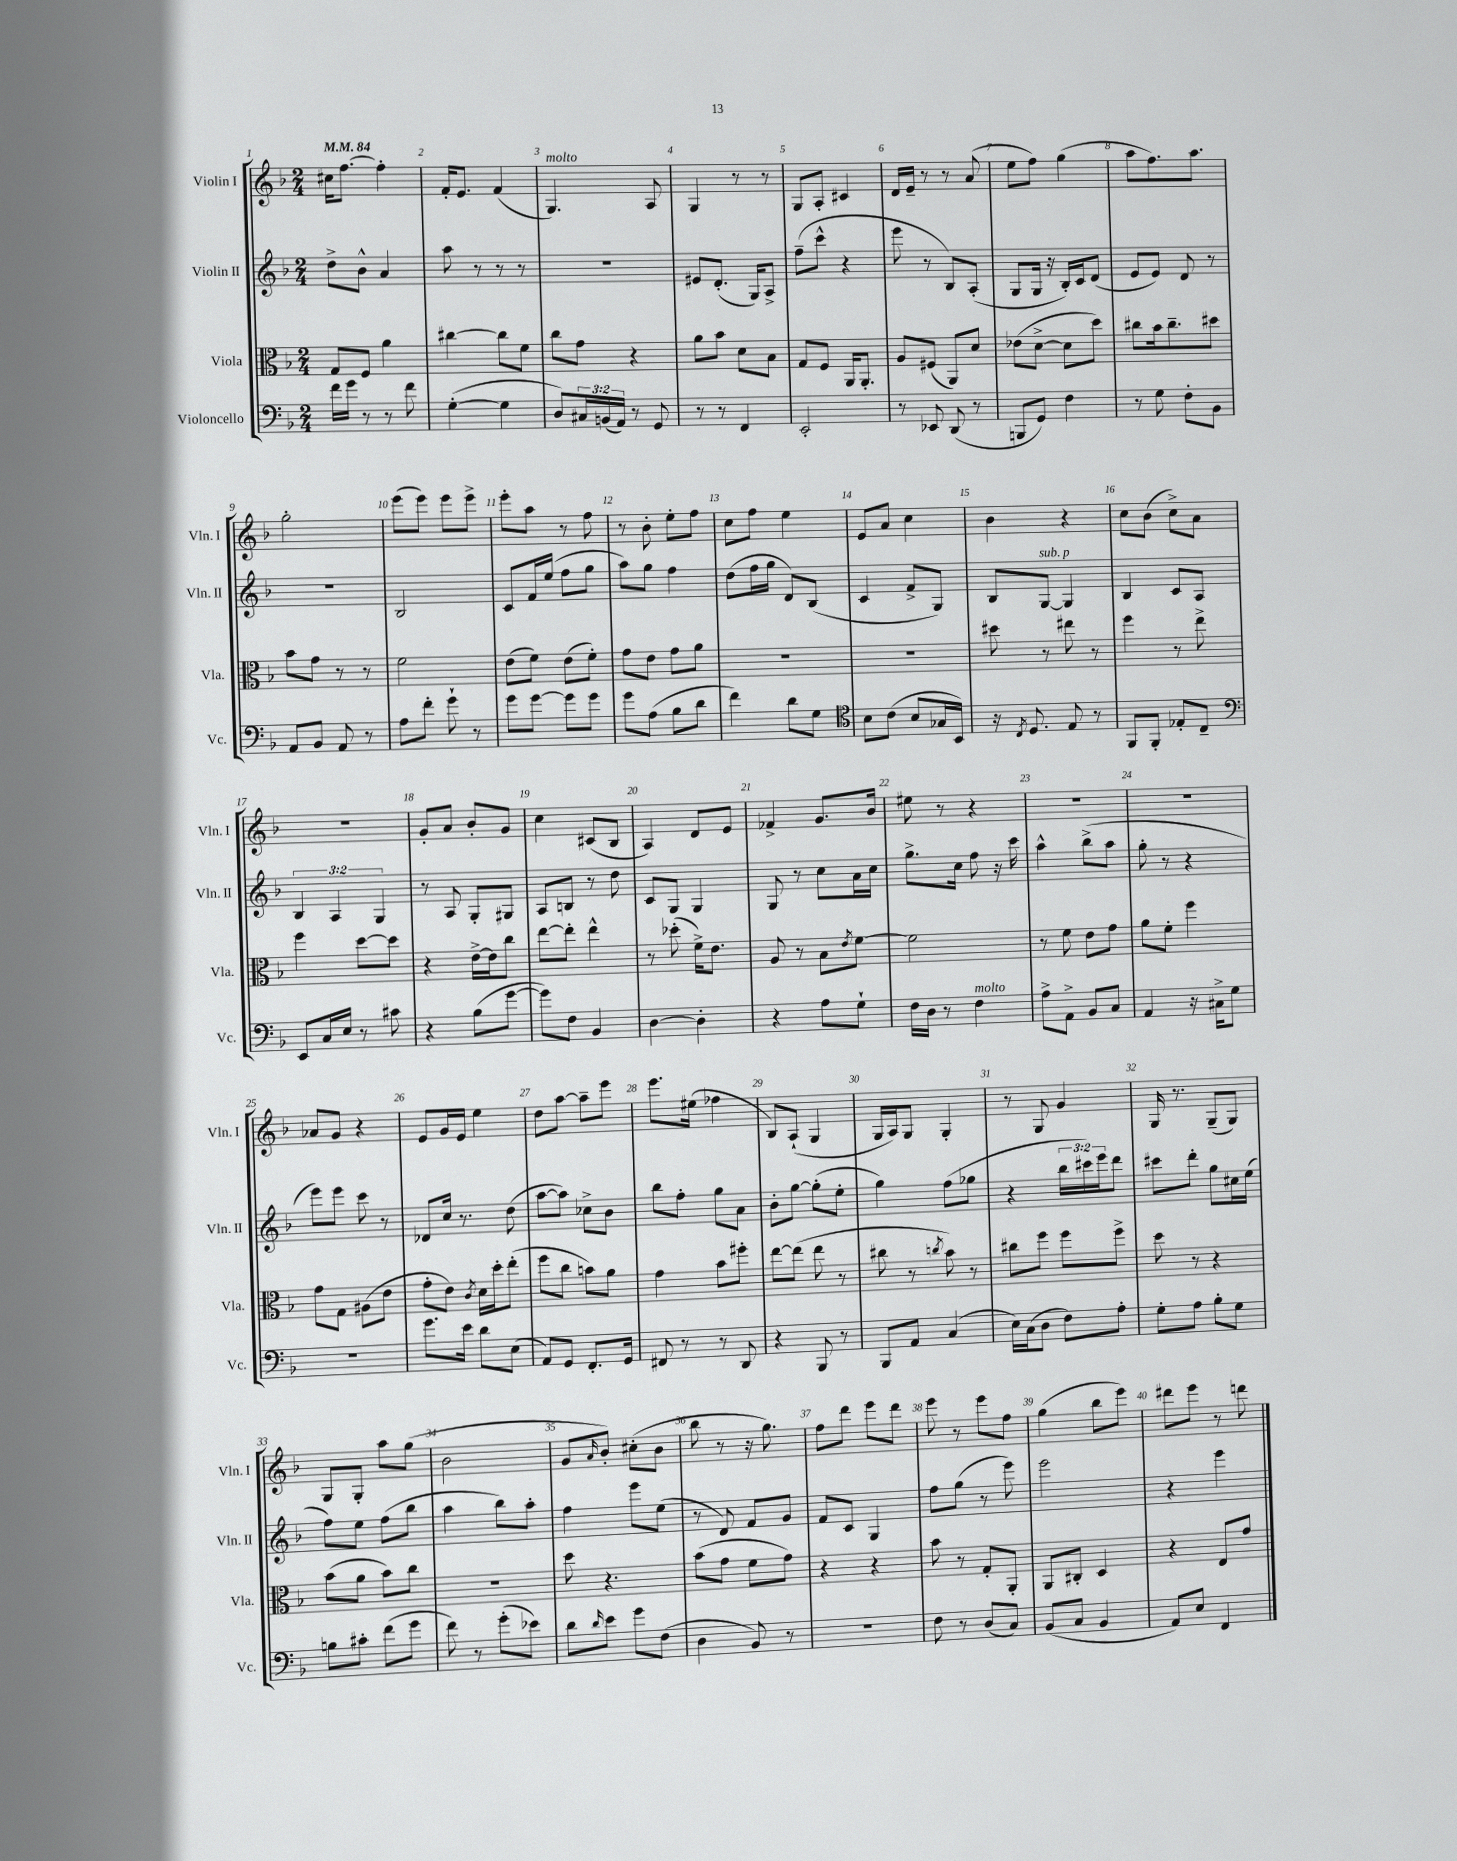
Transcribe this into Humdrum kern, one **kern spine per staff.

**kern	**kern	**kern	**kern
*part4	*part3	*part2	*part1
*staff4	*staff3	*staff2	*staff1
*I"Violoncello	*I"Viola	*I"Violin II	*I"Violin I
*I'Vc.	*I'Vla.	*I'Vln. II	*I'Vln. I
*clefF4	*clefC3	*clefG2	*clefG2
*k[b-]	*k[b-]	*k[b-]	*k[b-]
*M2/4	*M2/4	*M2/4	*M2/4
*MM84	*MM84	*MM84	*MM84
=1	=1	=1	=1
16f\LL	8G/L	8dd^\L	16cc#X\KL
16g\JJ	.	.	[8.ff\J
8r	8F/J	8b-^^\J	.
8r	4a\	4a/	4ff'\]
8f\	.	.	.
=2	=2	=2	=2
([4G'\	[4cc#X\	8aa\	16f'/KL
.	.	.	8.e/J
.	.	8r	.
4G\]	8cc#\L]	8r	(4f/
.	8f\J	8r	.
=3	=3	=3	=3
!	!	!	!LO:TX:a:i:t=molto
8D/L)	8cc\L	2r	4.G/)
24C#X/L	8g\J	.	.
(24BBn/	.	.	.
24AA/JJ)	.	.	.
8r	4r	.	.
8GG/	.	.	8A/
=4	=4	=4	=4
8r	8a\L	8e#X/L	4G/
8r	8b-\J	(8.d'/J	.
4FF/	8d\L	.	8r
.	.	16G/KL)	.
.	8B-\J	8A^/J	8r
=5	=5	=5	=5
2EE'/	8G/L	(8ff~\L	8G/L
.	8F/J	8ccc^^\J	8A'/J
.	16AA/KL	4r	4c#X/
.	8.AA'/J	.	.
=6	=6	=6	=6
8r	8A/L	8eee\	16d/LL
.	.	.	16e~/JJ
8EE-X/	(8F#X/J	8r	8r
(8DD/	8AA/L)	8B-/L)	8r
8r	8d/J	(8A'/J	(8a/
=7	=7	=7	=7
8BBBn/L	(8e-X\L	8G/L	8ee\L
8GG/J)	[8d^\J	16G/Jk	8ff\J)
.	.	16r	.
4F\	8d\L]	16B-'/LL)	(4gg\
.	.	16c/J	.
.	8dd\J)	(8d/J	.
=8	=8	=8	=8
8r	8cc#X\L	8e/L	8aa\L
8G\	16b-\k	8e/J)	8.ff\)
.	8.cc#~\	.	.
8F'\L	.	8d/	.
.	.	.	8.aa\J
8BB-\J	8dd#X\J	8r	.
!!LO:LB:g=z
=9	=9	=9	=9
8AA/L	8b-\L	2r	2gg'\
8BB-/J	8g\J	.	.
8AA/	8r	.	.
8r	8r	.	.
=10	=10	=10	=10
8A\L	2f\	2B-/	(8eee\L
8f'\J	.	.	8eee\J)
8g`\	.	.	8eee\L
8r	.	.	8eee^\J
=11	=11	=11	=11
8g\L	(8e\L	8c/L	8eee'\L
[8g\J	8f\J)	16f/L	8aa\J
.	.	(16ee/JJ	.
8g\L]	(8e\L	8ff\L	8r
8g\J	8f'\J)	8gg\J	8ff\
=12	=12	=12	=12
8g\L	8g\L	8aa\L)	8r
(8A\J	8e\J	8gg\J	8b-'\
8B-\L	8g\L	4ff\	8ee'\L
8d\J	8a\J	.	8ff\J
=13	=13	=13	=13
4f\)	2r	(8dd\L	8cc\L
.	.	16ff\L	8ff\J
.	.	16gg\JJ	.
8d\L	.	8d/L)	4ee\
8G\J	.	(8B-/J	.
=14	=14	=14	=14
*clefC4	*	*	*
8B-\L	2r	4c/	8e/L
(8c\J	.	.	8a/J
8B-/L	.	8f^/L	4cc\
16G-X/L	.	8G/J)	.
16BB-/JJ)	.	.	.
=15	=15	=15	=15
16r	8dd#X\	8B-/L	4b-\
8qC/	.	.	.
8.D/	.	.	.
!	!	!LO:TX:a:i:t=sub. p	!
.	8r	[8G/J	.
8E/	8ee#X\	4G/]	4r
8r	8r	.	.
=16	=16	=16	=16
8FF/L	4ff\	4B-/	8cc\L
8FF'/J	.	.	(8b-\J
8E-X'/L	8r	8c/L	8cc^\L)
8C~/J	8ee^\	8A/J	8a\J
!!LO:LB:g=z
=17	=17	=17	=17
*clefF4	*	*	*
8EE/L	4ff\	6B-/	2r
16C/L	.	.	.
.	.	6A/	.
16E/JJ	.	.	.
8r	[8dd\L	.	.
.	.	6G/	.
8c#X\	8dd\J]	.	.
=18	=18	=18	=18
4r	4r	8r	8g'/L
.	.	8A/	8a/J
(8B-\L	[16e^\LL	8G'/L	8b-'/L
.	16e\J]	.	.
[8g\J	8cc\J	8G#X/J	8g/J
=19	=19	=19	=19
8g\L])	[8ee\L	8A/L	4cc\
8F\J	8ee'\J]	8Bn/J	.
4BB-/	4ee^^\	8r	(8c#X/L
.	.	8dd\	8B-/J
=20	=20	=20	=20
[4D\	8r	8c/L	4A/)
.	(8dd-X'\	8G/J	.
4D'\]	16f^\KL)	4G/	8d/L
.	8.e\J	.	.
.	.	.	8e/J
=21	=21	=21	=21
4r	8A/	8G/	4f-X^/
.	8r	8r	.
8A\L	8B-\L	8cc\L	8.g/L
.	8qe/	.	.
8G`\J	[8f\J	16a\L	.
.	.	16cc\JJ	16b-/Jk
=22	=22	=22	=22
16F\LL	2f\]	8.gg^\L	8ee#X\
16D\JJ	.	.	.
8r	.	.	8r
.	.	16cc\Jk	.
!LO:TX:a:i:t=molto	!	!	!
4F\	.	8ff\	4r
.	.	16r	.
.	.	16ccc\	.
=23	=23	=23	=23
8A^\L	8r	4aa^^\	2r
8AA^\J	8f\	.	.
8BB-/L	8e\L	(8bb-^\L	.
8C/J	8g\J	8aa\J	.
=24	=24	=24	=24
4AA/	8a\L	8gg'\	2r
.	8f'\J	8r	.
16r	4ff\	4r	.
16C#X^\KL	.	.	.
8G\J	.	.	.
!!LO:LB:g=z
=25	=25	=25	=25
2r	8g\L	8eee\L)	8a-X/L
.	8G\J	8eee\J	8g/J
.	(8A#X\L	8ccc\	4r
.	8e\J	8r	.
=26	=26	=26	=26
8.g\L	8g'\L	8d-X/L	8e/L
.	8e\J)	16cc/Jk	16g/L
16e\Jk	.	8.r	16e/JJ
.	8qc/	.	.
8d\L	16d\LL	.	4ee\
.	16dd'\J	.	.
(8E\J	(8ee'\J	(8dd\	.
=27	=27	=27	=27
8AA/L)	8ff\L	[8aa\L	8dd\L
8GG/J	8cc\J	8aa\J])	[8aa\J
8.FF'/L	8bn\L)	8cc-X^\L	8aa~\L]
.	8a\J	8b-\J	8eee\J
16GG/Jk	.	.	.
=28	=28	=28	=28
8FF#X/	4g\	8bb-\L	8.eee\L
8r	.	8ff'\J	.
.	.	.	(16ee#X\Jk
8r	8b-\L	8gg\L	4ff-X\
8DD/	8ff#X'\J	8a\J	.
=29	=29	=29	=29
4r	[8ee\L	8b-'\L	8B-/L)
.	(8ee\J]	[8gg\J	(8A`/J
8BBB-/	8ee\	(8gg'\L]	4G/
8r	8r	8ee'\J	.
=30	=30	=30	=30
8BBB-/L	8cc#X\	4gg\)	16G/LL
.	.	.	16A/J)
8AA/J	8r	.	8G/J
.	8qccn/	.	.
(4C/	8b-\)	(8ff\L	4G'/
.	8r	8gg-X\J	.
=31	=31	=31	=31
16E\LL)	8cc#X\L	4r	8r
(16C\J	.	.	.
8D\J	8ff\J	.	8G/
8F\L)	8ff\L	24bb-\LL	4g/
.	.	24ccc#X\)	.
.	.	24eee\J	.
8A'\J	8ff^\J	8ddd\J	.
=32	=32	=32	=32
8G'\L	8dd\	8ccc#X\L	16G/
.	.	.	8.r
8A\J	8r	8ddd'\J	.
8B-'\L	4r	8gg\L	(8G~/L
8G\J	.	16cc#X\L	8G/J)
.	.	(16ee\JJ	.
!!LO:LB:g=z
=33	=33	=33	=33
8Bn\L	(8b-\L	8ff\L)	8G/L
8c#X'\J	8a\J	8ee\J	8G'/J
(8f\L	8b-\L)	(8ff\L	8aa\L
8g\J	8cc\J	8bb-\J	(8gg\J
=34	=34	=34	=34
8f\)	2r	4aa\	2b-\
8r	.	.	.
(8g'\L	.	8bb-\L)	.
8e-X\J)	.	8aa'\J	.
=35	=35	=35	=35
8d\L	8dd\	4ff\	8g/L
16qqd/	.	.	16qqa/
8e\J	4.r	.	8b-'/J)
8g\L	.	8eee\L	(8cc#X'\L
(8F\J	.	(8ee\J	8b-\J
=36	=36	=36	=36
4D\	(8b-\L	8r	8bb-\
.	8g\J	8d/)	8r
8BB-/)	8f\L	8f/L	16r
.	.	.	8.gg\)
8r	8g\J)	8g/J	.
=37	=37	=37	=37
2r	4r	8f/L	8ff\L
.	.	8c/J	8ddd\J
.	4r	4G/	8eee\L
.	.	.	8ddd\J
=38	=38	=38	=38
8F\	8b-\	8ff\L	8eee\
8r	8r	(8gg\J	8r
(8D/L	8G'/L	8r	8eee\L
8C/J)	8AA'/J	8eee\)	8ff\J
=39	=39	=39	=39
(8BB-/L	8AA/L	2eee\	(4gg\
8C/J	8C#X'/J	.	.
4BB-/	4D/	.	8bb-\L
.	.	.	8eee\J)
=40	=40	=40	=40
8AA/L)	4r	4r	8ddd#X\L
8E/J	.	.	8eee\J
4FF/	8E/L	4eee\	8r
.	8g/J	.	8dddn\
==	==	==	==
*-	*-	*-	*-
